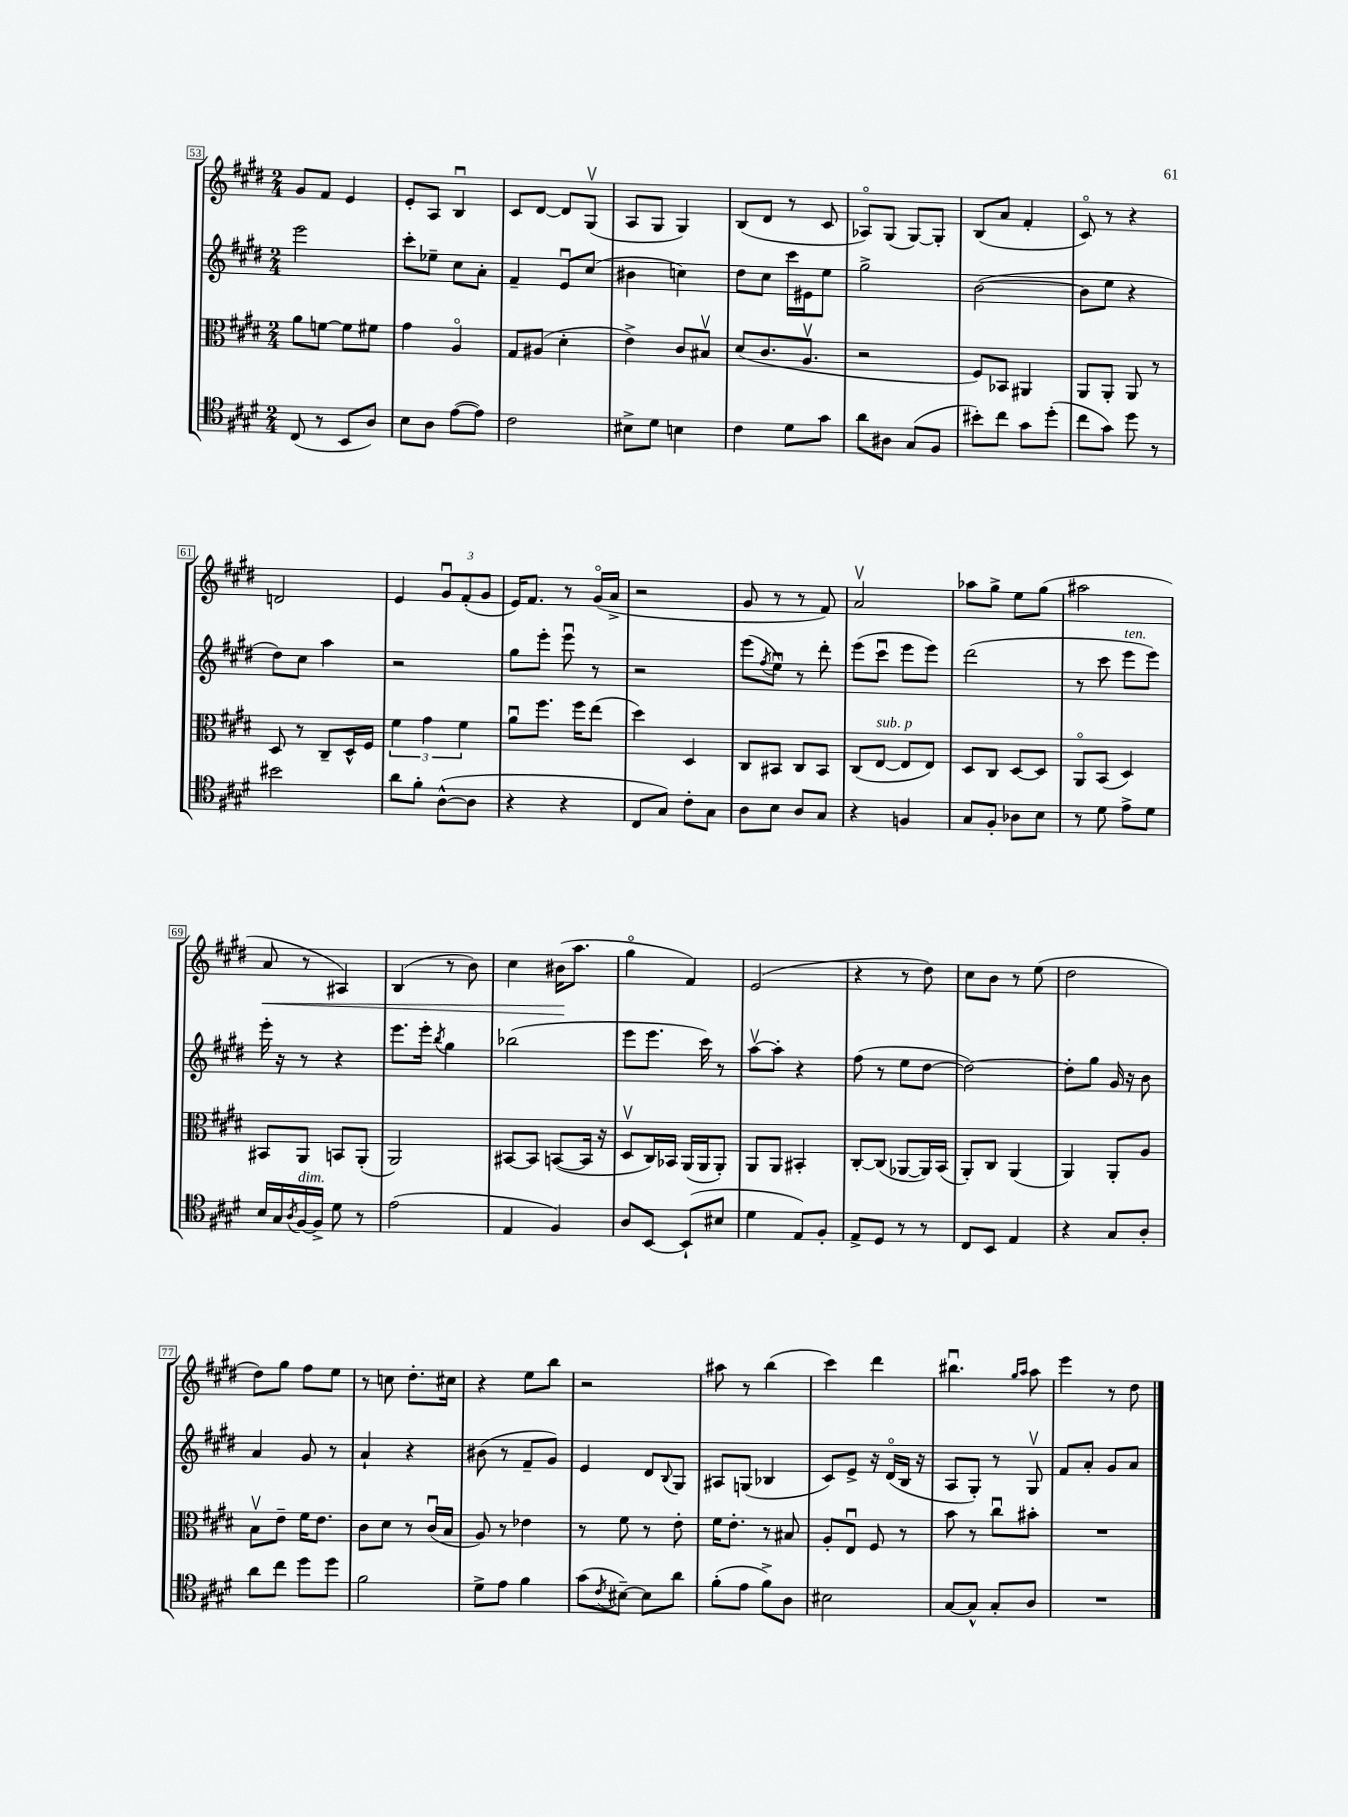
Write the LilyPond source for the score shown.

<<
\new StaffGroup <<
\new Staff = "s0" {
    \clef treble \key e \major \numericTimeSignature \time 2/4
    gis'8 fis'8 e'4 |
    e'8-. a8 b4\downbow |
    cis'8 dis'8~ dis'8 gis8\upbow( |
    a8 gis8 gis4) |
    b8( dis'8 r8 cis'8 |
    aes8\flageolet) gis8( gis8~) gis8-. |
    b8( a'8 fis'4-. |
    cis'8\flageolet) r8 r4 |
    d'2 |
    e'4 \tuplet 3/2 { gis'8\downbow fis'8-.( gis'8 } |
    e'16) fis'8. r8 gis'16\flageolet( a'16-> |
    r2 |
    gis'8 r8 r8 fis'8) |
    a'2\upbow |
    aes''8 gis''8-> e''8 gis''8( |
    ais''2 |
    a'8\< r8 ais4) |
    b4( r8 b'8) |
    cis''4 bis'16\!( a''8. |
    gis''4\flageolet fis'4) |
    e'2( |
    r4 r8 dis''8) |
    cis''8 b'8 r8 e''8( |
    dis''2 |
    dis''8) gis''8 fis''8 e''8 |
    r8 c''8 dis''8.-. cis''16 |
    r4 e''8 b''8 |
    r2 |
    ais''8 r8 b''4( |
    cis'''4) dis'''4 |
    bis''4.\downbow \grace { gis''16 a''16 } a''8 |
    e'''4 r8 dis''8 \bar "|." |
}
\new Staff = "s1" {
    \clef treble \key e \major \numericTimeSignature \time 2/4
    e'''2 |
    cis'''8-. ees''8-- cis''8 a'8-. |
    fis'4-- e'8\downbow cis''8( |
    bis'4 c''4) |
    dis''8 cis''8 cis'''16 eis'16 e''8 |
    gis''2-> |
    b'2~( |
    b'8 e''8 r4 |
    dis''8) cis''8 a''4 |
    r2 |
    gis''8 e'''8-. e'''8\downbow r8 |
    r2 |
    e'''8( \acciaccatura { fis''8 } e''8\downbow) r8 dis'''8-. |
    e'''8( cis'''8\downbow e'''8 e'''8) |
    dis'''2( |
    r8 cis'''8 e'''8^\markup { \italic "ten." } e'''8) |
    e'''16-. r16 r8 r4 |
    e'''8. e'''16-. \acciaccatura { b''8 } gis''4 |
    bes''2( |
    e'''8 e'''8. cis'''16) r8 |
    a''8~\upbow a''8-. r4 |
    fis''8( r8 e''8 dis''8~ |
    dis''2~) |
    dis''8-. gis''8 gis'16 r16 b'8 |
    a'4 gis'8 r8 |
    a'4-! r4 |
    bis'8( r8 fis'8-- gis'8) |
    e'4 dis'8 \appoggiatura { b8 } gis8 |
    ais8 g8( bes4 |
    cis'8) e'8-> r16 dis'16\flageolet( b16 r16 |
    a8 gis8-.) r8 gis8\upbow |
    fis'8 a'8-. gis'8 a'8 \bar "|." |
}
\new Staff = "s2" {
    \clef alto \key e \major \numericTimeSignature \time 2/4
    a'8 f'8~ f'8 fis'8 |
    gis'4 a4\flageolet |
    gis8 ais8( dis'4-. |
    e'4->) cis'8 bis8\upbow |
    dis'8( cis'8. a8.\upbow |
    r2 |
    fis8) bes,8 ais,4 |
    a,8 a,8-. a,8 r8 |
    dis8 r8 cis8-- dis16-^ fis16 |
    \tuplet 3/2 { fis'4 gis'4 fis'4 } |
    a'8\downbow fis''8. fis''16 e''8( |
    dis''4) dis4 |
    cis8 bis,8 cis8 bis,8 |
    cis8( e8~^\markup { \italic "sub. p" } e8 e8) |
    dis8 cis8 dis8~ dis8 |
    a,8\flageolet b,8( dis4) |
    bis,8 a,8 b,8 a,8-.( |
    a,2) |
    bis,8~ bis,8 b,8~( b,16 r16 |
    dis8\upbow cis16) bes,16 a,16( a,16 a,8-.) |
    a,8 a,8 bis,4-. |
    cis8~-. cis8( aes,8~ aes,16) b,16( |
    a,8-.) cis8 a,4( |
    a,4) a,8-. a8 |
    b8\upbow e'8-- fis'16 e'8. |
    cis'8 dis'8 r8 cis'16\downbow( b16 |
    a8) r8 ees'4 |
    r8 fis'8 r8 e'8-. |
    fis'16 e'8.-. r8 bis8 |
    a8-. e8\downbow fis8 r8 |
    b'8 r8 cis''8\downbow bis'8-. |
    R2 \bar "|." |
}
\new Staff = "s3" {
    \clef tenor \key e \major \numericTimeSignature \time 2/4
    cis8( r8 b,8 a8) |
    b8 a8 e'8~( e'8) |
    cis'2 |
    bis8-> dis'8 b4 |
    cis'4 dis'8 gis'8 |
    a'8 ais8 gis8( fis8 |
    bis'8-.) cis''8 gis'8 dis''8-.( |
    cis''8 gis'8) dis''8 r8 |
    bis'2 |
    a'8 fis'8-. a8~-^( a8 |
    r4 r4 |
    cis8 gis8) cis'8-. gis8 |
    a8 b8 a8 gis8 |
    r4 f4 |
    gis8 fis8-. aes8 b8 |
    r8 dis'8 e'8-> dis'8 |
    b16 gis16 \acciaccatura { a8 } fis16~^\markup { \italic "dim." } fis16-> dis'8 r8 |
    e'2( |
    e4 fis4) |
    a8 b,8~ b,8-!( bis8 |
    dis'4 e8) fis8-. |
    e8-> dis8 r8 r8 |
    cis8 b,8 e4 |
    r4 gis8 a8-. |
    a'8 cis''8 dis''8 dis''8 |
    fis'2 |
    dis'8-> e'8 fis'4 |
    gis'8( \acciaccatura { cis'8 } bis8~--) bis8 a'8 |
    fis'8-.( e'8 fis'8->) a8 |
    bis2 |
    gis8~ gis8-^ gis8-. a8 |
    R2 \bar "|." |
}
>>
>>
\layout { \context { \Score currentBarNumber = #53 \override BarNumber.stencil = #(make-stencil-boxer 0.1 0.3 ly:text-interface::print) } }
